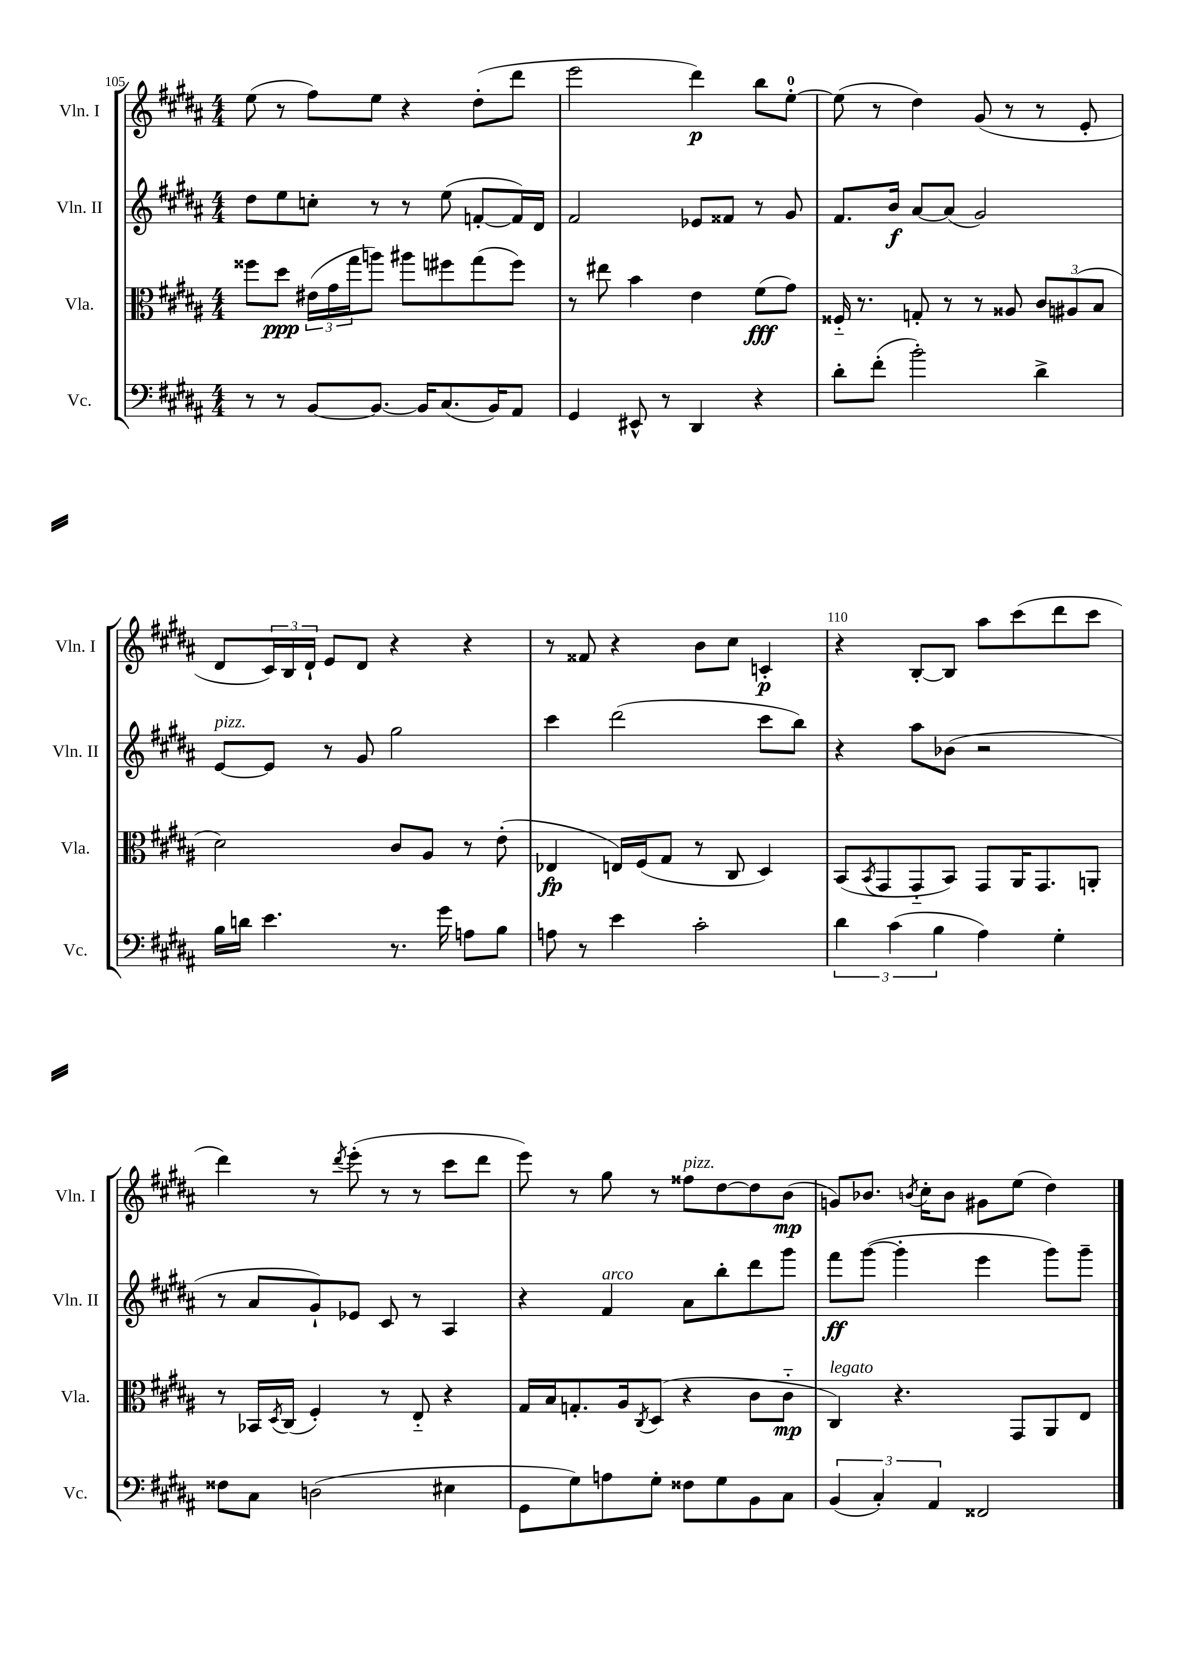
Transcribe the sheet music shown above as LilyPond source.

<<
\new StaffGroup <<
\new Staff = "s0" \with { instrumentName = "Vln. I" shortInstrumentName = "Vln. I" } {
    \clef treble \key b \major \numericTimeSignature \time 4/4
    e''8( r8 fis''8) e''8 r4 dis''8-.( dis'''8 |
    e'''2 dis'''4\p) b''8 e''8-0~-. |
    e''8( r8 dis''4) gis'8( r8 r8 e'8-. |
    dis'8 \tuplet 3/2 { cis'16) b16 dis'16-! } e'8 dis'8 r4 r4 |
    r8 fisis'8 r4 b'8 cis''8 c'4-.\p |
    r4 b8~-. b8 ais''8 cis'''8( dis'''8 cis'''8 |
    dis'''4) r8 \acciaccatura { dis'''8 } e'''8-.( r8 r8 cis'''8 dis'''8 |
    e'''8) r8 gis''8 r8 fisis''8^\markup { \italic "pizz." } dis''8~ dis''8 b'8\mp( |
    g'8) bes'8. \acciaccatura { b'8 } cis''16-. b'8 gis'8 e''8( dis''4) \bar "|." |
}
\new Staff = "s1" \with { instrumentName = "Vln. II" shortInstrumentName = "Vln. II" } {
    \clef treble \key b \major \numericTimeSignature \time 4/4
    dis''8 e''8 c''8-. r8 r8 e''8( f'8~-. f'16) dis'16 |
    fis'2 ees'8 fisis'8 r8 gis'8 |
    fis'8. b'16\f ais'8~ ais'8( gis'2) |
    e'8~^\markup { \italic "pizz." } e'8 r8 gis'8 gis''2 |
    cis'''4 dis'''2( cis'''8 b''8) |
    r4 ais''8 bes'8( r2 |
    r8 ais'8 gis'8-!) ees'8 cis'8 r8 ais4 |
    r4 fis'4^\markup { \italic "arco" } ais'8 b''8-. dis'''8 gis'''8 |
    fis'''8\ff gis'''8~( gis'''4-. e'''4 gis'''8) gis'''8-- \bar "|." |
}
\new Staff = "s2" \with { instrumentName = "Vla." shortInstrumentName = "Vla." } {
    \clef alto \key b \major \numericTimeSignature \time 4/4
    fisis''8 dis''8\ppp \tuplet 3/2 { eis'16( gis'16 gis''16 } a''8) ais''8 fis''8 gis''8( fis''8) |
    r8 eis''8 b'4 e'4 fis'8\fff( gis'8) |
    fisis16-_ r8. g8-. r8 r8 aisis8 \tuplet 3/2 { cis'8 ais8( b8 } |
    dis'2) cis'8 ais8 r8 e'8-.( |
    ees4\fp e16) fis16( gis8 r8 cis8 dis4) |
    b,8( \acciaccatura { b,8 } gis,8 gis,8-_ b,8) gis,8 ais,16 gis,8. a,8-. |
    r8 bes,16 \acciaccatura { dis8 } cis16( fis4-.) r8 e8-_ r4 |
    gis16 b16 g8.-. ais16 \acciaccatura { cis8 } dis8( r4 cis'8 cis'8-_\mp |
    cis4^\markup { \italic "legato" }) r4. gis,8 ais,8 e8 \bar "|." |
}
\new Staff = "s3" \with { instrumentName = "Vc." shortInstrumentName = "Vc." } {
    \clef bass \key b \major \numericTimeSignature \time 4/4
    r8 r8 b,8~ b,8.~ b,16 cis8.( b,16) ais,8 |
    gis,4 eis,8-^ r8 dis,4 r4 |
    dis'8-. fis'8-.( b'2-.) dis'4-> |
    b16 d'16 e'4. r8. gis'16 a8 b8 |
    a8 r8 e'4 cis'2-. |
    \tuplet 3/2 { dis'4 cis'4( b4 } ais4) gis4-. |
    fisis8 cis8 d2( eis4 |
    gis,8 gis8) a8 gis8-. fisis8 gis8 b,8 cis8 |
    \tuplet 3/2 { b,4( cis4-.) ais,4 } fisis,2 \bar "|." |
}
>>
>>
\layout { \context { \Score currentBarNumber = #105 \override BarNumber.break-visibility = ##(#f #t #t) barNumberVisibility = #(every-nth-bar-number-visible 5) } }
